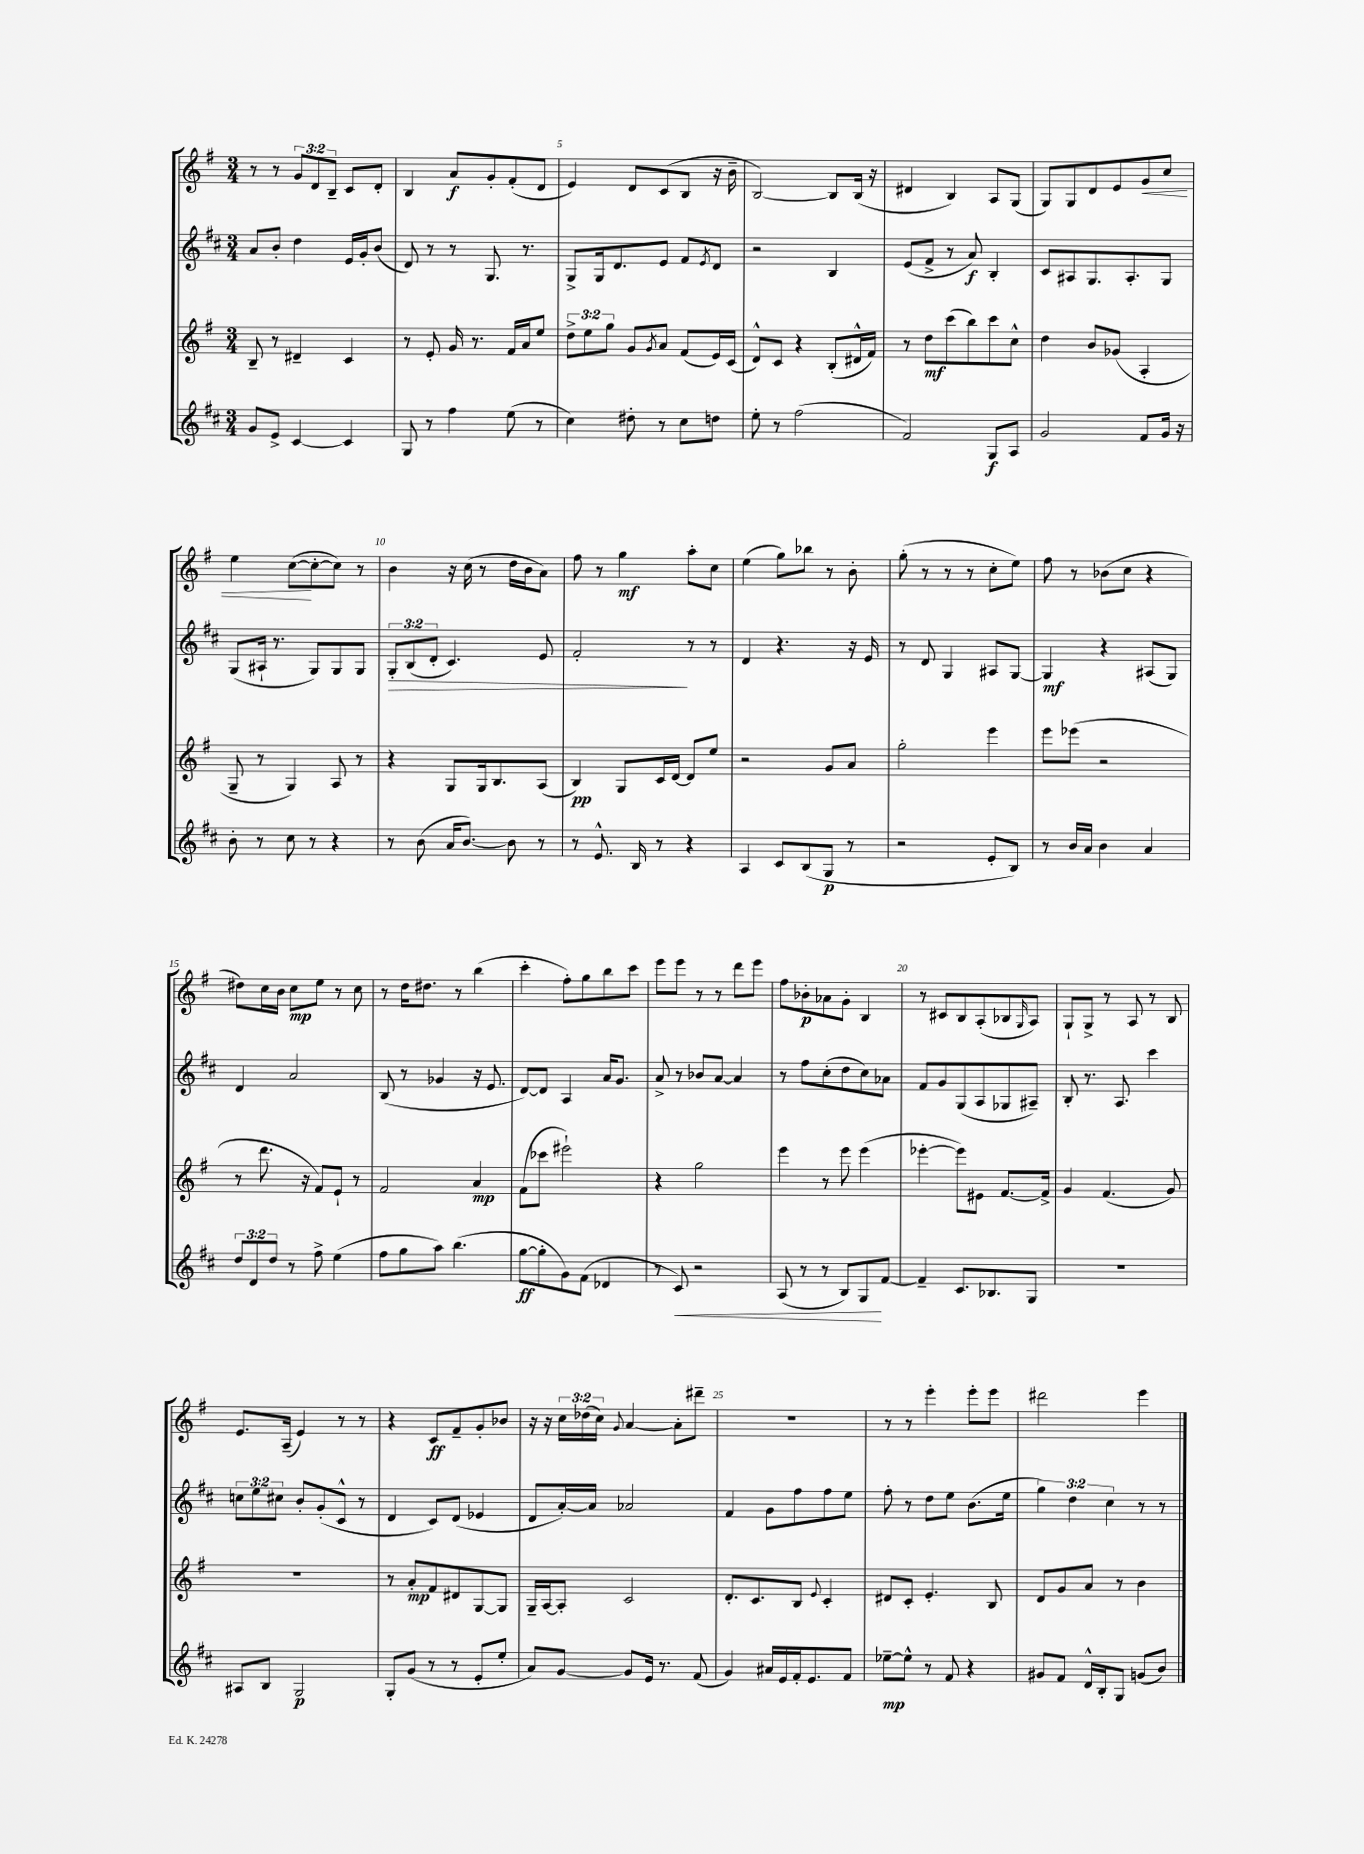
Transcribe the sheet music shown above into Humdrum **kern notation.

**kern	**dynam	**kern	**dynam	**kern	**dynam	**kern	**dynam
*part4	*part4	*part3	*part3	*part2	*part2	*part1	*part1
*staff4	*staff4	*staff3	*staff3	*staff2	*staff2	*staff1	*staff1
*clefG2	*	*clefG2	*	*clefG2	*	*clefG2	*
*k[f#c#]	*	*k[f#]	*	*k[f#c#]	*	*k[f#]	*
*M3/4	*	*M3/4	*	*M3/4	*	*M3/4	*
=3	=3	=3	=3	=3	=3	=3	=3
8g/L	.	8B~/	.	8a/L	.	8r	.
8e^/J	.	8r	.	8b'/J	.	8r	.
[4c#/	.	4d#X~/	.	4dd\	.	12g/L	.
.	.	.	.	.	.	12d/	.
.	.	.	.	.	.	12B~/J	.
4c#/]	.	4c/	.	16e/LL	.	8c/L	.
.	.	.	.	16g'/J	.	.	.
.	.	.	.	(8b/J	.	8d'/J	.
=4	=4	=4	=4	=4	=4	=4	=4
8G/	.	8r	.	8d/)	.	4B/	.
8r	.	8e'/	.	8r	.	.	.
4ff#\	.	16g/	.	8r	.	8a/L	f
.	.	8.r	.	.	.	.	.
.	.	.	.	8.G/	.	8g'/	.
(8ee\	.	16f#/LL	.	.	.	(8f#'/	.
.	.	16a/J	.	8.r	.	.	.
8r	.	8ee/J	.	.	.	8d/J	.
=5	=5	=5	=5	=5	=5	=5	=5
4cc#\)	.	12dd^\L	.	8G^/L	.	4e/)	.
.	.	12ee\	.	.	.	.	.
.	.	.	.	16G/k	.	.	.
.	.	12gg\J	.	.	.	.	.
.	.	.	.	8.d/	.	.	.
8dd#X'\	.	8g/L	.	.	.	8d/L	.
.	.	8qg/	.	.	.	.	.
8r	.	8a/J	.	8e/J	.	(8c/	.
8cc#\L	.	(8f#/L	.	8f#/L	.	8B/J	.
.	.	.	.	8qe/	.	.	.
8ddn\J	.	16e/L)	.	8d/J	.	16r	.
.	.	(16c/JJ	.	.	.	16b~\	.
=6	=6	=6	=6	=6	=6	=6	=6
8ee'\	.	8d^^/L)	.	2r	.	[2B/)	.
8r	.	8c/J	.	.	.	.	.
(2ff#\	.	4r	.	.	.	.	.
.	.	(8B'/L	.	4B/	.	8B/L]	.
.	.	16d#X^^/L	.	.	.	(16B/Jk	.
.	.	16f#/JJ)	.	.	.	16r	.
=7	=7	=7	=7	=7	=7	=7	=7
2f#/)	.	8r	.	(8e/L	.	4d#X/	.
.	.	8dd\L	mf	8f#^/J	.	.	.
.	.	(8ccc\	.	8r	.	4B/)	.
.	.	8bb\)	.	8a/)	f	.	.
8G/L	f	8ccc\	.	4B'/	.	8A/L	.
8A/J	.	8cc^^\J	.	.	.	(8G/J	.
=8	=8	=8	=8	=8	=8	=8	=8
2g/	.	4dd\	.	8c#/L	.	8G/L)	.
.	.	.	.	8A#X/	.	8G/	.
.	.	8b/L	.	8.G/	.	8d/	.
.	.	(8g-X/J	.	.	.	8e/	.
.	.	.	.	8.A#'/	.	.	.
!	!	!	!	!	!	!	!LO:HP:b
8f#/L	.	4A'/	.	.	.	8g/	<
16g/Jk	.	.	.	8G/J	.	8cc/J	.
16r	.	.	.	.	.	.	.
!!LO:LB:g=z
=9	=9	=9	=9	=9	=9	=9	=9
8b'\	.	8G~/	.	(8G/L	.	4ee\	.
8r	.	8r	.	16A#X`/Jk	.	.	.
.	.	.	.	8.r	.	.	.
8cc#\	.	4G/)	.	.	.	([8cc\L	.
8r	.	.	.	8G/L)	.	8cc'\_	[
4r	.	8A/	.	8G/	.	8cc\J])	.
.	.	8r	.	8G/J	.	8r	.
=10	=10	=10	=10	=10	=10	=10	=10
!	!	!	!	!	!LO:HP:b	!	!
8r	.	4r	.	12G'/L	>	4b\	.
.	.	.	.	(12B/	.	.	.
(8b\	.	.	.	.	.	.	.
.	.	.	.	12d'/J	.	.	.
16a/KL	.	8G/L	.	4.c#/)	.	16r	.
[8.b/J)	.	.	.	.	.	(16cc\	.
.	.	16G/k	.	.	.	8r	.
.	.	8.B/	.	.	.	.	.
8b\]	.	.	.	.	.	16dd\LL	.
.	.	.	.	.	.	16b\J	.
8r	.	(8A/J	.	8e/	.	8a\J)	.
=11	=11	=11	=11	=11	=11	=11	=11
8r	.	4B/)	pp	2f#'/	.	8ff#\	.
8.e^^/	.	.	.	.	.	8r	.
.	.	8G/L	.	.	.	4gg\	mf
16B/	.	.	.	.	.	.	.
8r	.	16c/L	.	.	.	.	.
.	.	[16d/JJ	.	.	.	.	.
4r	.	8d/L]	.	8r	]	8aa'\L	.
.	.	8ee/J	.	8r	.	8cc\J	.
=12	=12	=12	=12	=12	=12	=12	=12
4A/	.	2r	.	4d/	.	(4ee\	.
8c#/L	.	.	.	4.r	.	8gg\L)	.
(8B/	.	.	.	.	.	8bb-X\J	.
8G/J	p	8g/L	.	.	.	8r	.
8r	.	8a/J	.	16r	.	8b'\	.
.	.	.	.	16e/	.	.	.
=13	=13	=13	=13	=13	=13	=13	=13
2r	.	2gg'\	.	8r	.	(8gg'\	.
.	.	.	.	8d/	.	8r	.
.	.	.	.	4G/	.	8r	.
.	.	.	.	.	.	8r	.
8e'/L	.	4eee\	.	8A#X/L	.	8cc'\L	.
8B/J)	.	.	.	[8G/J	.	8ee\J)	.
=14	=14	=14	=14	=14	=14	=14	=14
8r	.	8eee\L	.	4G/]	mf	8ff#\	.
16b/LL	.	(8eee-X\J	.	.	.	8r	.
16a/JJ	.	.	.	.	.	.	.
4b\	.	2r	.	4r	.	(8b-X\L	.
.	.	.	.	.	.	8cc\J	.
4a/	.	.	.	(8A#X/L	.	4r	.
.	.	.	.	8G/J)	.	.	.
!!LO:LB:g=z
=15	=15	=15	=15	=15	=15	=15	=15
12dd/L	.	8r	.	4d/	.	8dd#X\L)	.
12d/	.	.	.	.	.	.	.
.	.	8.ddd\	.	.	.	16cc\L	.
12dd/J	.	.	.	.	.	.	.
.	.	.	.	.	.	16b\JJ	.
8r	.	.	.	2a/	.	8cc\L	mp
.	.	16r	.	.	.	.	.
8ff#^\	.	8f#/L)	.	.	.	8ee\J	.
(4ee\	.	8e`/J	.	.	.	8r	.
.	.	8r	.	.	.	8cc\	.
=16	=16	=16	=16	=16	=16	=16	=16
8ff#\L	.	2f#/	.	(8B/	.	8r	.
8gg\	.	.	.	8r	.	16dd\KL	.
.	.	.	.	.	.	8.dd#X\J	.
8aa\J)	.	.	.	4g-X/	.	.	.
(4.bb\	.	.	.	.	.	8r	.
.	.	4a/	mp	16r	.	(4bb\	.
.	.	.	.	8.e/	.	.	.
=17	=17	=17	=17	=17	=17	=17	=17
[8gg\L	ff	(8f#\L	.	[8d/L)	.	4ccc'\	.
8gg'\]	.	8ccc-X\J	.	8d/J]	.	.	.
8g\)	.	2eee#X`\)	.	4A/	.	8ff#'\L)	.
(8f#\J	.	.	.	.	.	8gg\	.
4d-X/	.	.	.	16a/KL	.	8bb\	.
.	.	.	.	8.g/J	.	.	.
.	.	.	.	.	.	8ccc\J	.
=18	=18	=18	=18	=18	=18	=18	=18
8r	.	4r	.	8a^/	.	8eee\L	.
!	!LO:HP:b	!	!	!	!	!	!
8c#/)	<	.	.	8r	.	8eee\J	.
2r	.	2gg\	.	8b-X/L	.	8r	.
.	.	.	.	[8a/J	.	8r	.
.	.	.	.	4a/]	.	8ddd\L	.
.	.	.	.	.	.	8eee\J	.
=19	=19	=19	=19	=19	=19	=19	=19
(8A/	.	4eee\	.	8r	.	8ff#\L	.
8r	.	.	.	8ff#\L	.	8b-X'\	p
8r	.	8r	.	(8cc#'\	.	8a-X\	.
8B/L)	.	8eee\	.	8dd\	.	8g'\J	.
8G/	.	(4eee\	.	8cc#\)	.	4B/	.
[8f#/J	[	.	.	8a-X\J	.	.	.
=20	=20	=20	=20	=20	=20	=20	=20
4f#~/]	.	[4eee-X'\	.	8f#/L	.	8r	.
.	.	.	.	8g/	.	8c#X/L	.
8.c#/L	.	8eee-\L])	.	(8G/	.	8B/	.
.	.	8e#X\J	.	8A/	.	(8A'/	.
8.B-X/	.	.	.	.	.	.	.
.	.	[8.f#/L	.	8G-X/	.	8B-X/	.
.	.	.	.	.	.	16qqG/	.
8G/J	.	.	.	8A#X~/J)	.	8A/J)	.
.	.	16f#^/Jk]	.	.	.	.	.
=21	=21	=21	=21	=21	=21	=21	=21
2.r	.	4g/	.	8B'/	.	8G`/L	.
.	.	.	.	8.r	.	8G^/J	.
.	.	(4.f#/	.	.	.	8r	.
.	.	.	.	8.A/	.	.	.
.	.	.	.	.	.	8A/	.
.	.	.	.	4ccc#\	.	8r	.
.	.	8g/)	.	.	.	8B/	.
!!LO:LB:g=z
=22	=22	=22	=22	=22	=22	=22	=22
8A#X/L	.	2.r	.	12ccn\L	.	8.e/L	.
.	.	.	.	12ee\	.	.	.
8B/J	.	.	.	.	.	.	.
.	.	.	.	12cc#X\J	.	.	.
.	.	.	.	.	.	(16A~/Jk	.
2G/	p	.	.	8b'/L	.	4e/)	.
.	.	.	.	(8g'/	.	.	.
.	.	.	.	8c#^^/J	.	8r	.
.	.	.	.	8r	.	8r	.
=23	=23	=23	=23	=23	=23	=23	=23
8G'/L	.	8r	.	4d/	.	4r	.
(8g/J	.	8a'/L	mp	.	.	.	.
8r	.	8f#/	.	8c#/L)	.	8c/L	ff
8r	.	8d#X/	.	(8d/J	.	8f#~/	.
8e'/L	.	[8G/	.	4e-X/	.	8g'/	.
8ee'/J	.	8G/J]	.	.	.	8b-X/J	.
=24	=24	=24	=24	=24	=24	=24	=24
8a/L)	.	16G~/LL	.	8d/L	.	16r	.
.	.	[16A/J	.	.	.	16r	.
[8g/J	.	8A'/J]	.	[16a'/L)	.	24cc\LL	.
.	.	.	.	.	.	(24dd-X\	.
.	.	.	.	16a/JJ]	.	.	.
.	.	.	.	.	.	24cc\JJ)	.
.	.	.	.	.	.	8qqg/	.
8g/L]	.	2c/	.	2a-X/	.	[4a/	.
16e/Jk	.	.	.	.	.	.	.
8.r	.	.	.	.	.	.	.
.	.	.	.	.	.	8a'\L]	.
(8f#/	.	.	.	.	.	8ddd#X~\J	.
=25	=25	=25	=25	=25	=25	=25	=25
4g/)	.	8.d'/L	.	4f#/	.	2.r	.
.	.	8.c/	.	.	.	.	.
16a#X/LL	.	.	.	8g\L	.	.	.
16e/	.	.	.	.	.	.	.
16f#'/J	.	8B/J	.	8ff#\	.	.	.
8.e/	.	.	.	.	.	.	.
.	.	8qqe/	.	.	.	.	.
.	.	4c'/	.	8ff#\	.	.	.
8f#/J	.	.	.	8ee\J	.	.	.
=26	=26	=26	=26	=26	=26	=26	=26
[8ee-X~\L	mp	8d#X/L	.	8ff#'\	.	8r	.
8ee-^^\J]	.	8c'/J	.	8r	.	8r	.
8r	.	4.e'/	.	8dd\L	.	4eee'\	.
8f#/	.	.	.	8ee\J	.	.	.
4r	.	.	.	(8.b\L	.	8eee'\L	.
.	.	8B/	.	.	.	8eee\J	.
.	.	.	.	16ee\Jk	.	.	.
=27	=27	=27	=27	=27	=27	=27	=27
8g#X/L	.	8d/L	.	6gg\)	.	2ddd#X\	.
8f#/J	.	8g/	.	.	.	.	.
.	.	.	.	6dd\	.	.	.
16d^^/LL	.	8a/J	.	.	.	.	.
16B'/J	.	.	.	.	.	.	.
.	.	.	.	6cc#\	.	.	.
8G/J	.	8r	.	.	.	.	.
(8gn/L	.	4b\	.	8r	.	4eee\	.
8b/J)	.	.	.	8r	.	.	.
==	==	==	==	==	==	==	==
*-	*-	*-	*-	*-	*-	*-	*-
